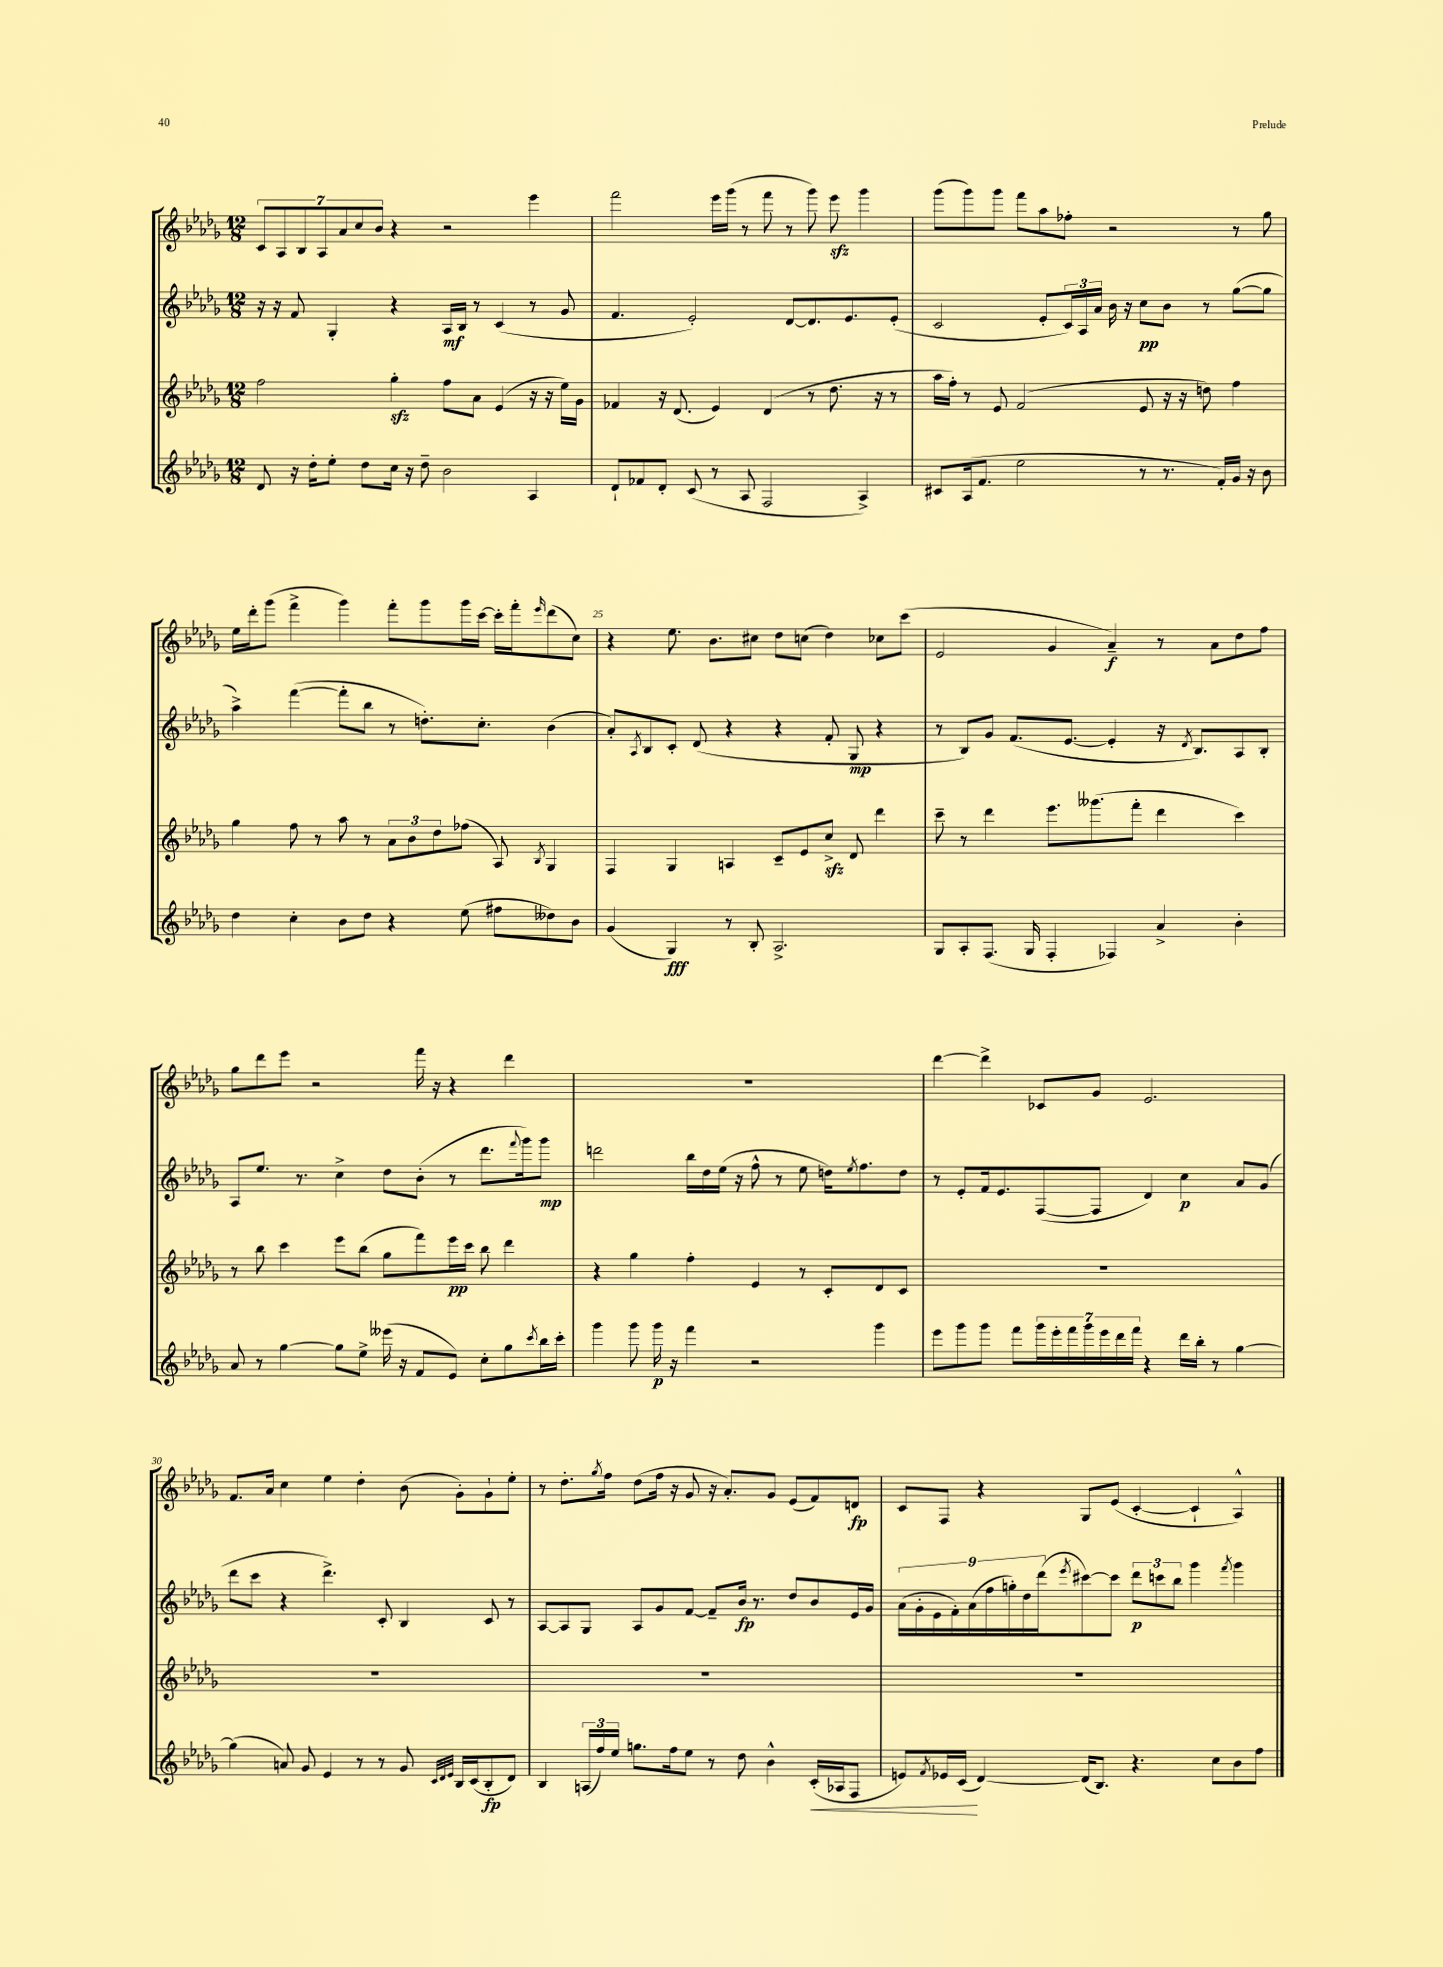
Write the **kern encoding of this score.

**kern	**kern	**kern	**kern
*staff4	*staff3	*staff2	*staff1
*clefG2	*clefG2	*clefG2	*clefG2
*k[b-e-a-d-g-]	*k[b-e-a-d-g-]	*k[b-e-a-d-g-]	*k[b-e-a-d-g-]
*M12/8	*M12/8	*M12/8	*M12/8
8d-	2ff	16r	14c
.	.	16r	.
.	.	.	14A-
16r	.	8f	.
.	.	.	14B-
16dd-'	.	.	.
.	.	.	14A-
8ee-'	.	4G-'	.
.	.	.	14a-
.	.	.	14cc
8dd-	.	.	.
.	.	.	14b-
16cc	4gg-'	4r	4r
16r	.	.	.
8dd-~	.	.	.
2b-	8ff	16A-	2r
.	.	16B-	.
.	8a-	8r	.
.	(4e-	(4c	.
4A-	16r	8r	4eee-
.	16r	.	.
.	16ee-)	8g-	.
.	16g-	.	.
=	=	=	=
8d-`	4f-	4.f	2fff
8f-	.	.	.
8d-'	16r	.	.
.	(8.d-	.	.
(8c	.	2e-')	.
8r	4e-)	.	16eee-
.	.	.	(16ggg-
8A-	.	.	8r
2F	(4d-	.	8fff
.	.	[8d-	8r
.	8r	8.d-]	8ggg-)
.	8.dd-	.	8eee-
.	.	8.e-	.
4A-^)	.	.	4ggg-
.	16r	.	.
.	8r	(8e-'	.
=	=	=	=
8c#	16aa-	2c	(8ggg-
.	16ff')	.	.
(16A-	8r	.	8ggg-)
8.f	.	.	.
.	8e-	.	8ggg-
2ee-	(2f	.	8fff
.	.	8e-'	8aa-
.	.	24c)	8ff-'
.	.	24A-	.
.	.	24a-	.
.	.	16b-	2r
.	.	16r	.
8r	8e-	8cc	.
8.r	16r	8b-	.
.	16r	.	.
.	8dd)	8r	.
16f')	.	.	.
16g-	4ff	([8gg-	8r
16r	.	.	.
8b-	.	8gg-]	8gg-
=	=	=	=
4dd-	4gg-	4aa-^)	16ee-
.	.	.	16ddd-'
.	.	.	(8ggg-
4cc'	8ff	([4fff	4fff^
.	8r	.	.
8b-	8aa-	8fff']	4ggg-)
8dd-	8r	8bb-	.
4r	12a-	8r	8fff'
.	12b-	.	.
.	.	8.dd')	8ggg-
.	12dd-	.	.
(8ee-	(8ff-	.	16ggg-
.	.	8.cc'	[16ccc
8ff#	8A-)	.	16ccc']
.	.	.	16fff'
.	8qB-	.	16qqeee-
8dd--)	4G-	(4b-	(8ddd-
8b-	.	.	8cc)
=	=	=	=
(4g-	4F	8a-')	4r
.	.	8qA-	.
.	.	8B-	.
4G-)	4G-	8c'	8.ee-
.	.	(8d-	.
.	.	.	8.b-
8r	4A	4r	.
8B-'	.	.	8cc#
2.A-^	8c~	4r	8dd-
.	8e-	.	(8cc
.	8cc^	8f'	4dd-)
.	8d-	8G-	.
.	4ddd-	4r	8cc-
.	.	.	(8ccc
=	=	=	=
8G-	8ccc~	8r	2e-
8A-'	8r	8B-)	.
(8.F	4ddd-	8g-	.
.	.	(8.f	.
16G-	.	.	.
4F'	8.eee-	.	4g-
.	.	[8.e-	.
.	(8.ggg--	.	.
4F-)	.	4e-']	4a-~)
.	8fff'	.	.
4a-^	4ddd-	16r	8r
.	.	8qd-	.
.	.	8.B-)	.
.	.	.	8a-
4b-'	4ccc)	8A-	8dd-
.	.	8B-'	8ff
=	=	=	=
8a-	8r	8A-	8gg-
8r	8bb-	8.ee-	8ddd-
[4gg-	4ccc	.	8eee-
.	.	8.r	.
.	.	.	2r
8gg-]	8eee-	4cc^	.
8ee-^	(8bb-	.	.
(16eee--	8gg-	8dd-	.
16r	.	.	.
8f	8fff)	(8b-'	16fff
.	.	.	16r
8e-)	16eee-	8r	4r
.	16ccc	.	.
8cc'	8bb-	8.ddd-	.
8gg-	4ddd-	.	4ddd-
.	.	8qqfff	.
.	.	16ggg-)	.
8qccc	.	.	.
16bb-	.	8ggg-	.
16ccc'	.	.	.
=	=	=	=
4ggg-	4r	2ddd	1.r
8ggg-	4gg-	.	.
16ggg-	.	.	.
16r	.	.	.
4fff	4ff'	16bb-	.
.	.	16dd-	.
.	.	(16ee-	.
.	.	16r	.
2r	4e-	8ff^^	.
.	.	8r	.
.	8r	8ee-	.
.	8c'	16dd)	.
.	.	8qee-	.
.	.	8.ff	.
4ggg-	8d-	.	.
.	8c	8dd	.
=	=	=	=
8eee-	1.r	8r	[4ddd-
8ggg-	.	8e-'	.
8ggg-	.	16f	4ddd-^]
.	.	8.e-	.
8fff	.	.	.
28ggg-	.	([8F	8c-
28eee-'	.	.	.
28fff	.	.	.
28ggg-	.	.	.
.	.	8F]	8g-
28eee-	.	.	.
28ddd-	.	.	.
28fff	.	.	.
4r	.	4d-)	2.e-
16ddd-	.	4cc	.
16bb-'	.	.	.
8r	.	.	.
[4gg-	.	8a-	.
.	.	(8g-	.
=	=	=	=
(4gg-]	1.r	8ddd-	8.f
.	.	8ccc	.
.	.	.	16a-
8a)	.	4r	4cc
8g-	.	.	.
4e-	.	4.ddd-^)	4ee-
8r	.	.	4dd-'
8r	.	8c'	.
8g-	.	4B-	(8b-
32qqc	.	.	.
32qqd-	.	.	.
32qqe-	.	.	.
16B-	.	.	8g-')
(16c	.	.	.
8B-'	.	8c	8g-`
8d-)	.	8r	8ee-'
=	=	=	=
4B-	1.r	[8A-	8r
.	.	8A-]	8.dd-'
(24A	.	8G-	.
24ff)	.	.	.
.	.	.	8qgg-
.	.	.	16ff
24ee-	.	.	.
8.gg	.	8A-	(8dd-
.	.	8g-	16ff
16ff	.	.	16r
8ee-	.	[8f	8g-
8r	.	8f~]	16r
.	.	.	8.a-')
8dd-	.	16b-	.
.	.	8.r	.
4b-^^	.	.	8g-
.	.	8dd-	(8e-
(16c'	.	8b-	8f)
16A-	.	.	.
8F	.	16e-	8d
.	.	16g-	.
=	=	=	=
8e)	1.r	(18a-	8c
.	.	18g-'	.
.	.	18e-	.
8qf	.	.	.
16e-	.	.	8F
.	.	18f')	.
(16c	.	.	.
.	.	(18a-	.
[4d-)	.	.	4r
.	.	18ff	.
.	.	18gg')	.
.	.	18dd-	.
.	.	(18ddd-	.
.	.	8qeee-	.
(16d-]	.	[8ccc#)	8G-
8.B-)	.	.	.
.	.	8ccc#]	(8e-
4.r	.	12ddd-	[4c'
.	.	12ccc	.
.	.	12bb-	.
.	.	4ggg-	4c`]
8cc	.	.	.
.	.	8qfff	.
8b-	.	4ggg-	4A-^^)
8ff	.	.	.
==	==	==	==
*-	*-	*-	*-
